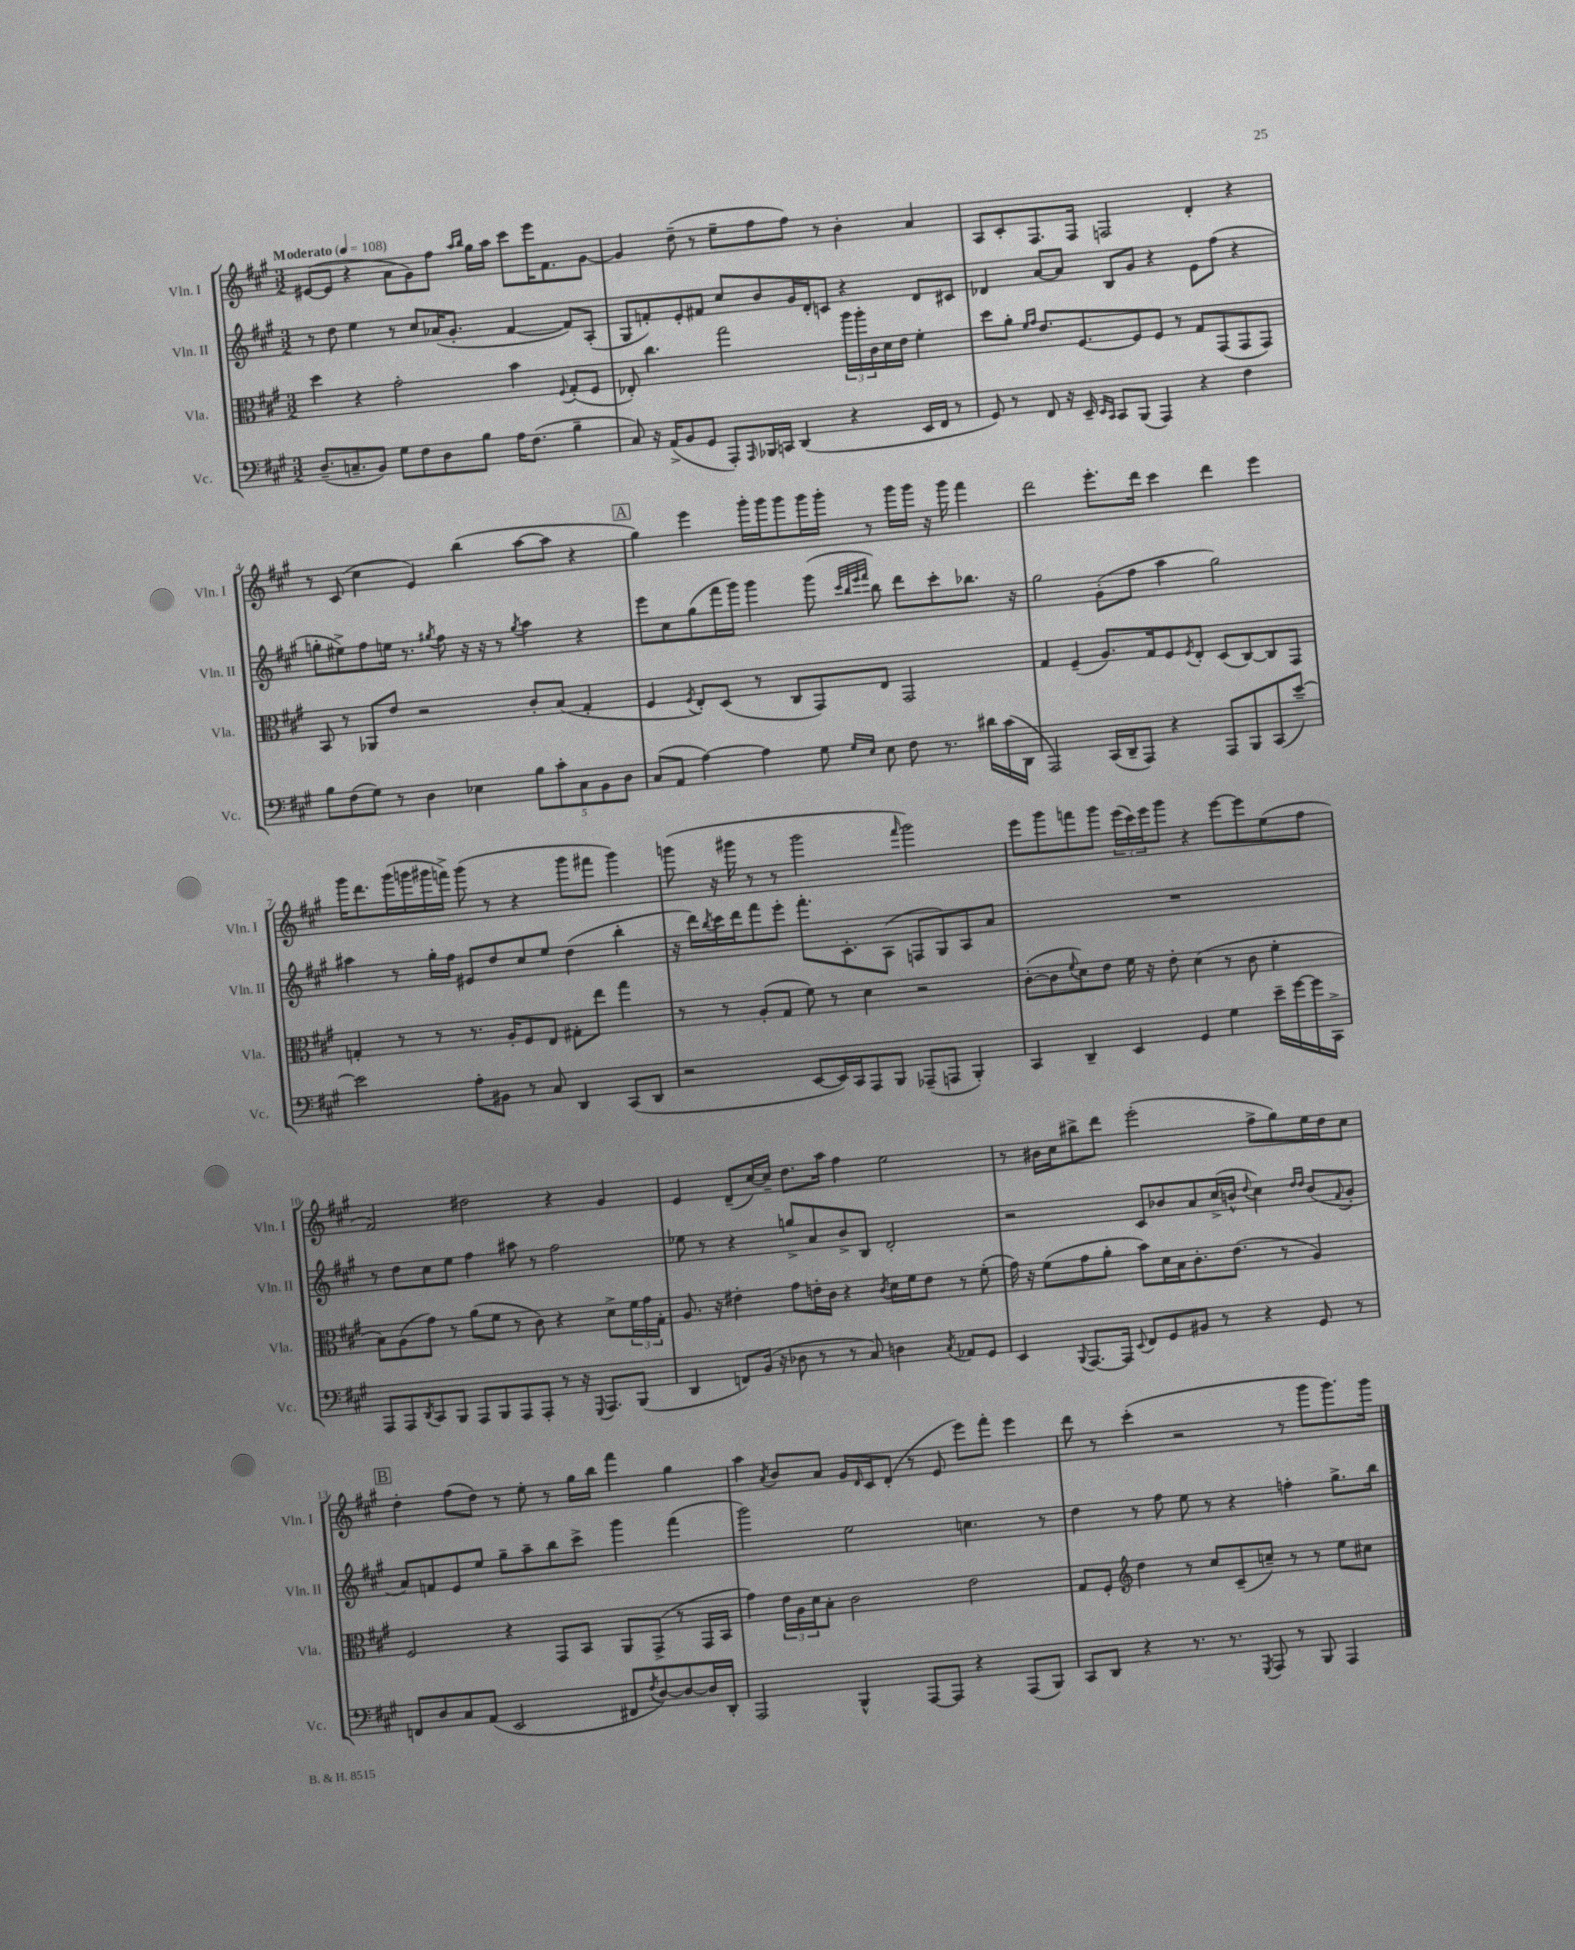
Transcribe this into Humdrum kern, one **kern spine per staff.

**kern	**kern	**kern	**kern
*part4	*part3	*part2	*part1
*staff4	*staff3	*staff2	*staff1
*I"Vc.	*I"Vla.	*I"Vln. II	*I"Vln. I
*I'Vc.	*I'Vla.	*I'Vln. II	*I'Vln. I
*clefF4	*clefC3	*clefG2	*clefG2
*k[f#c#g#]	*k[f#c#g#]	*k[f#c#g#]	*k[f#c#g#]
*M3/2	*M3/2	*M3/2	*M3/2
*MM108	*MM108	*MM108	*MM108
=1	=1	=1	=1
!	!	!	!LO:TX:a:B:t=Moderato
(8.D~/L	4dd\	8r	([8e#X/L
.	.	8dd\	8e#/J]
8.Cn~/	.	.	.
.	4r	4ee\	4r
8BB/J)	.	.	.
8G#\L	2g#'\	8r	8a\L
8F#\	.	8cc#/L	8g#\)
8D\	.	(16a-X/K	8ff#\J
.	.	8.g#'/J	.
.	.	.	16qqaa/LL
.	.	.	16qqbb/JJ
8B\J	.	.	16gg#\LL
.	.	.	16aa\JJ
16A\KL	4b\	[4f#/	8ccc#\L
(8.F#\J	.	.	.
.	.	.	16eee\K
.	.	.	8.f#\
.	8qqF#/	.	.
4B~\	(8G#'/L	8f#/L])	.
.	8F#/J	(8A'/J	[8g#\J
=2	=2	=2	=2
8C#/)	8E-X'/)	8G#/L	4g#/]
16r	4.cc#\	8fn'/)	.
(16AA^/KL	.	.	.
8BB/	.	8e'/	(8dd~\
8GG#/J	.	8f#X/J	8r
8AAA'/L)	2gg#\	8cc#/L	8ee~\L
16qqAAA/	.	.	.
16BBB-X/L	.	8b/	8ff#\
16CCn/JJ	.	.	.
(4DD/	.	16g#/L	8ff#\J)
.	.	16d'/J	.
.	.	8cn/J	8r
4r	24aa\LL	4r	4b'\
.	24aa'\	.	.
.	24c#\	.	.
.	16d\	.	.
.	16e\JJ	.	.
16EE/LL	4f#'\	8d/L	4a/
16FF#/JJ	.	.	.
8r	.	8c#X/J	.
=3	=3	=3	=3
8GG#/)	8dd\L	4d-X/	8A/L
8r	8a'\J	.	8c#'/
.	16qqf#/LL	.	.
.	16qqg#/JJ	.	.
8FF#/	8.e/L	[8a/L	8.F#/
16r	.	8a/J]	.
16EE~/	[8.F#/	.	16F#/Jk
16qqEE/LL	.	.	.
16qqCC#/JJ	.	.	.
8CC#/L	.	8B/L	2Fn/
(8BBB/J	8F#/]	8g#/J	.
4AAA/)	8F#/J	4r	.
.	8r	.	.
4r	8G#/L	8e\L	4d'/
.	(8GG#/	(8ff#\J	.
4F#\	8GG#/	4r	4r
.	8GG#/J)	.	.
!!LO:LB:g=z
=4	=4	=4	=4
8B\L	8BB/	8ggn'\L	8r
(8F#\	8r	8ee#X^\)	(8c#/
8G#\J)	8AA-X/L	8ff#\	4cc#\
8r	8e/J	16een\Jk	.
.	.	8.r	.
4D\	2r	.	4e/)
.	.	8qgg#X/	.
.	.	8ff#\	.
4E-X\	.	16r	(4bb\
.	.	16r	.
.	.	8r	.
.	.	8qgg#/	.
10B\L	8c#'/L	4aa\	[8aa\L
10c#'\	.	.	.
.	(8B/J	.	8aa\J]
10C#\	.	.	.
.	4G#'/	4r	4r
10BB\	.	.	.
10D\J	.	.	.
!!LO:REH:place=s1:t=A
=5	=5	=5	=5
(8C#/L	4F#/	8eee\L	4gg#\)
8AA/J	.	8cc#\	.
.	8qF#/	.	.
[4A\)	8E'/L)	(8gg#\	4eee\
.	(8D/J	16fff#\L	.
.	.	16ggg#\JJ)	.
4A\]	8r	4ggg#\	16ggg#'\LL
.	.	.	16ggg#\J
.	8C#/L	.	8ggg#\
8G#\	8GG#/)	(8ggg#\	16ggg#\L
.	.	.	16ggg#'\JJ
.	.	32qqccc#/LLL	.
.	.	32qqbb/	.
16qqG#/LL	.	32qqeee/	.
16qqE/JJ	.	32qqfff#/JJJ	.
8E\	8E/J	8bb\)	8r
8F#\	2GG#/	8ddd\L	16ggg#\LL
.	.	.	16ggg#\JJ
8.r	.	8ccc#'\	16r
.	.	.	16ggg#\
.	.	8.bb-X\J	4fff#\
16d#X\LL	.	.	.
(16c#\	.	.	.
16DD\JJ	.	16r	.
=6	=6	=6	=6
2AAA/)	4G#/	2gg#\	2ddd\
.	(4F#~/	.	.
(16CC#/LL	8.A/L)	(8g#'\L	8.eee'\L
16DD~/J	.	.	.
8AAA/J)	.	8ff#\J	.
.	16G#/k	.	16ddd\Jk
4r	8F#/	4aa\	4ccc#\
.	8qF#/	.	.
.	8E'/J	.	.
8AAA/L	(8D/L	2gg#\)	4ddd\
8BBB/	[8C#/)	.	.
(8CC#/	8C#/]	.	4eee\
[8e~/J)	8GG#/J	.	.
!!LO:LB:g=z
=7	=7	=7	=7
2e\]	4Gn'/	4aa#X\	16ggg#\KL
.	.	.	8.ddd\
.	8r	8r	(16ggg#\L
.	.	.	16gggn\
.	8r	16gg#'\LL	16ggg#X\
.	.	16ff#\JJ	16fffn^\JJ)
8A'\L	8.r	8e#X/L	(8ggg#\
8BB#X\J	.	8dd/	8r
.	16A'/KL	.	.
8r	8F#/	8cc#/	4r
8C#/	8E/J	8ee/J	.
4DD/	8G#X'\L	(4dd\	8ggg#\L
.	8ee\J	.	8fff#X\J
(8CC#/L	4gg#\	4bb'\	4ggg#\)
8DD/J	.	.	.
=8	=8	=8	=8
2r	8r	16r	(8gggn\
.	.	16ddd\LL)	.
.	.	8qbb/	.
.	8r	16ccc#\	16r
.	.	16ddd\J	16ggg#X\
.	(8A'/L	8fff#\	8r
.	8G#/J	8eee'\J	8r
[8EE/L	8f#\)	8.fff#'\L	2ggg#\
16EE/L])	8r	.	.
16CC#/J	.	8.c#'\	.
8AAA/	4d\	.	.
8BBB/J	.	(8A\J	.
.	.	.	16qqfff#/
(8AAA-X~/L	2r	8Fn/L	2ggg#\)
8AAAn/J	.	8G#/)	.
4BBB'/)	.	8A/	.
.	.	8a/J	.
=9	=9	=9	=9
4CC#/	([8c#'\L	1.r	8eee\L
.	8c#\]	.	8ggg#\
.	8qqf#/	.	.
4DD~/	8d\)	.	8fffn\
.	8e\J	.	8ggg#\J
4EE/	16f#\	.	(24eee\LL
.	.	.	24ccc#\)
.	16r	.	.
.	.	.	24eee\J
.	8e'\	.	8ggg#\J
4GG#/	(4d\	.	4r
4G#\	8r	.	[8eee\L
.	8c#\	.	8eee\]
16e~\LL	4f#'\	.	(8ee\
[16g#\	.	.	.
16g#\]	.	.	8ff#\J
16CC#^\JJ	.	.	.
!!LO:LB:g=z
=10	=10	=10	=10
8AAA/L	8B\L)	8r	2f#/)
8AAA/	(8A\	8dd\L	.
8qDD/	.	.	.
8CC#/	8g#\J)	8cc#\	.
8BBB/J	8r	8ee\J	.
8AAA/L	(8a\L	4ff#\	2dd#X\
8BBB/	8f#\J	.	.
8AAA/	8r	8aa#X\	.
8AAA'/J	8c#\)	8r	.
8r	4r	2ff#\	4r
16r	.	.	.
8qqGGG#/	.	.	.
8.AAA/L	.	.	.
.	8d^\L	.	4g#/
(8BBB/J	24f#\L	.	.
.	24g#\	.	.
.	24G#'\JJ	.	.
=11	=11	=11	=11
4DD/	8.A/	8ee-X\	4e/
.	.	8r	.
.	16r	.	.
8FFn/L)	4e#X'\	4r	(8d~/L
(16BB/Jk	.	.	[16cc#/L)
16r	.	.	16cc#~/JJ]
8D-X\	8g#\L	8ggn^/L	8.dd\L
8r	16en'\L	8a/	.
.	16c#\JJ	.	16aa\Jk
8r	4r	8b^/	4ff#\
8C#/)	.	8B/J	.
.	8qc#/	.	.
4Dn\	16d\LL	2d'/	2ee\
.	16f#\J	.	.
.	8e\J	.	.
8qC#/	.	.	.
8AA-X/L	8r	.	.
8GG#/J	(8f#'\	.	.
=12	=12	=12	=12
4EE/	16g#\)	2r	8r
.	16r	.	.
.	(8f#\L	.	16b#X\LL
.	.	.	16cc#\J
8qqBBB/	.	.	.
[8.AAA/L	8g#\	.	8bb#X^\
.	8a'\J	.	8ddd\J
16AAA/Jk]	.	.	.
8qqEE/	.	.	.
8FF#/L	8b\L)	8c#/L	(2eee'\
8GG#/	16d\L	8b-X/	.
.	16B\J	.	.
8BB#X/J	8.c#'\	8a/	.
8r	.	(16cc#^/L	.
.	(8.e\J	16bn^^/JJ	.
.	.	8qqdd/	.
4r	.	4cc#\)	8ff#^\L
.	8r	.	8gg#\)
.	.	16qqdd/LL	.
.	.	16qqdd/JJ	.
8GG#/	4A/)	(8b/L	16ee\L
.	.	.	16dd\J
.	.	8qqf#/	.
8r	.	8g#'/J	8cc#\J
!!LO:LB:g=z
!!LO:REH:place=s1:t=B
=13	=13	=13	=13
8FFn/L	2F#/	8a/L)	4dd'\
8D/	.	8fn/	.
8C#/	.	8e/	(8ff#\L
(8AA/J	.	8ee/J	8dd\J)
2EE/	4r	8gg#~\L	8r
.	.	8aa~\	8ee'\
.	8GG#/L	8bb\	8r
.	8BB/J	8ccc#^\J	16gg#\LL
.	.	.	16bb\JJ
8FF#X/L	8AA/L	4ggg#\	4fff#\
8qF#/	.	.	.
[8D/)	(8GG#^/J	.	.
8D/_	8r	(4fff#\	4gg#\
16D/L]	16GG#/LL	.	.
16DD'/JJ	16BB/JJ	.	.
=14	=14	=14	=14
2AAA/	4g#\)	2ggg#\)	4aa\
.	.	.	8qa/
.	24e\LL	.	8b/L
.	24A\	.	.
.	24d\J	.	.
.	8B'\J	.	8a/J
4BBB^^/	2c#\	2ee\	16g#/LL
.	.	.	16qqd/
.	.	.	16c#/J
.	.	.	(8d'/J
[8AAA/L	.	.	8r
8AAA/J]	.	.	8e/
4r	2e\	4.ccn\	8eee\L)
.	.	.	8fff#'\J
(8AAA/L	.	.	4eee\
8BBB/J)	.	8r	.
=15	=15	=15	=15
8CC#/L	8G#/L	4dd\	8ddd\
8DD/J	8F#'/J	.	8r
*	*clefG2	*	*
4r	4dd\	8r	(4ccc#'\
.	.	8ff#\	.
8.r	8r	8ee\	2r
.	8cc#/L	8r	.
8.r	.	.	.
.	(8c#~/	4r	.
8qGGG#/	.	.	.
8AAA/	8ccn~/J)	.	.
8r	8r	4ffn'\	8r
8BBB/	8r	.	8ggg#\L
4AAA/	8ee\L	8.gg#^\L	8.ggg#\)
.	8cc#X\J	.	.
.	.	16bb\Jk	16ggg#\Jk
==	==	==	==
*-	*-	*-	*-
